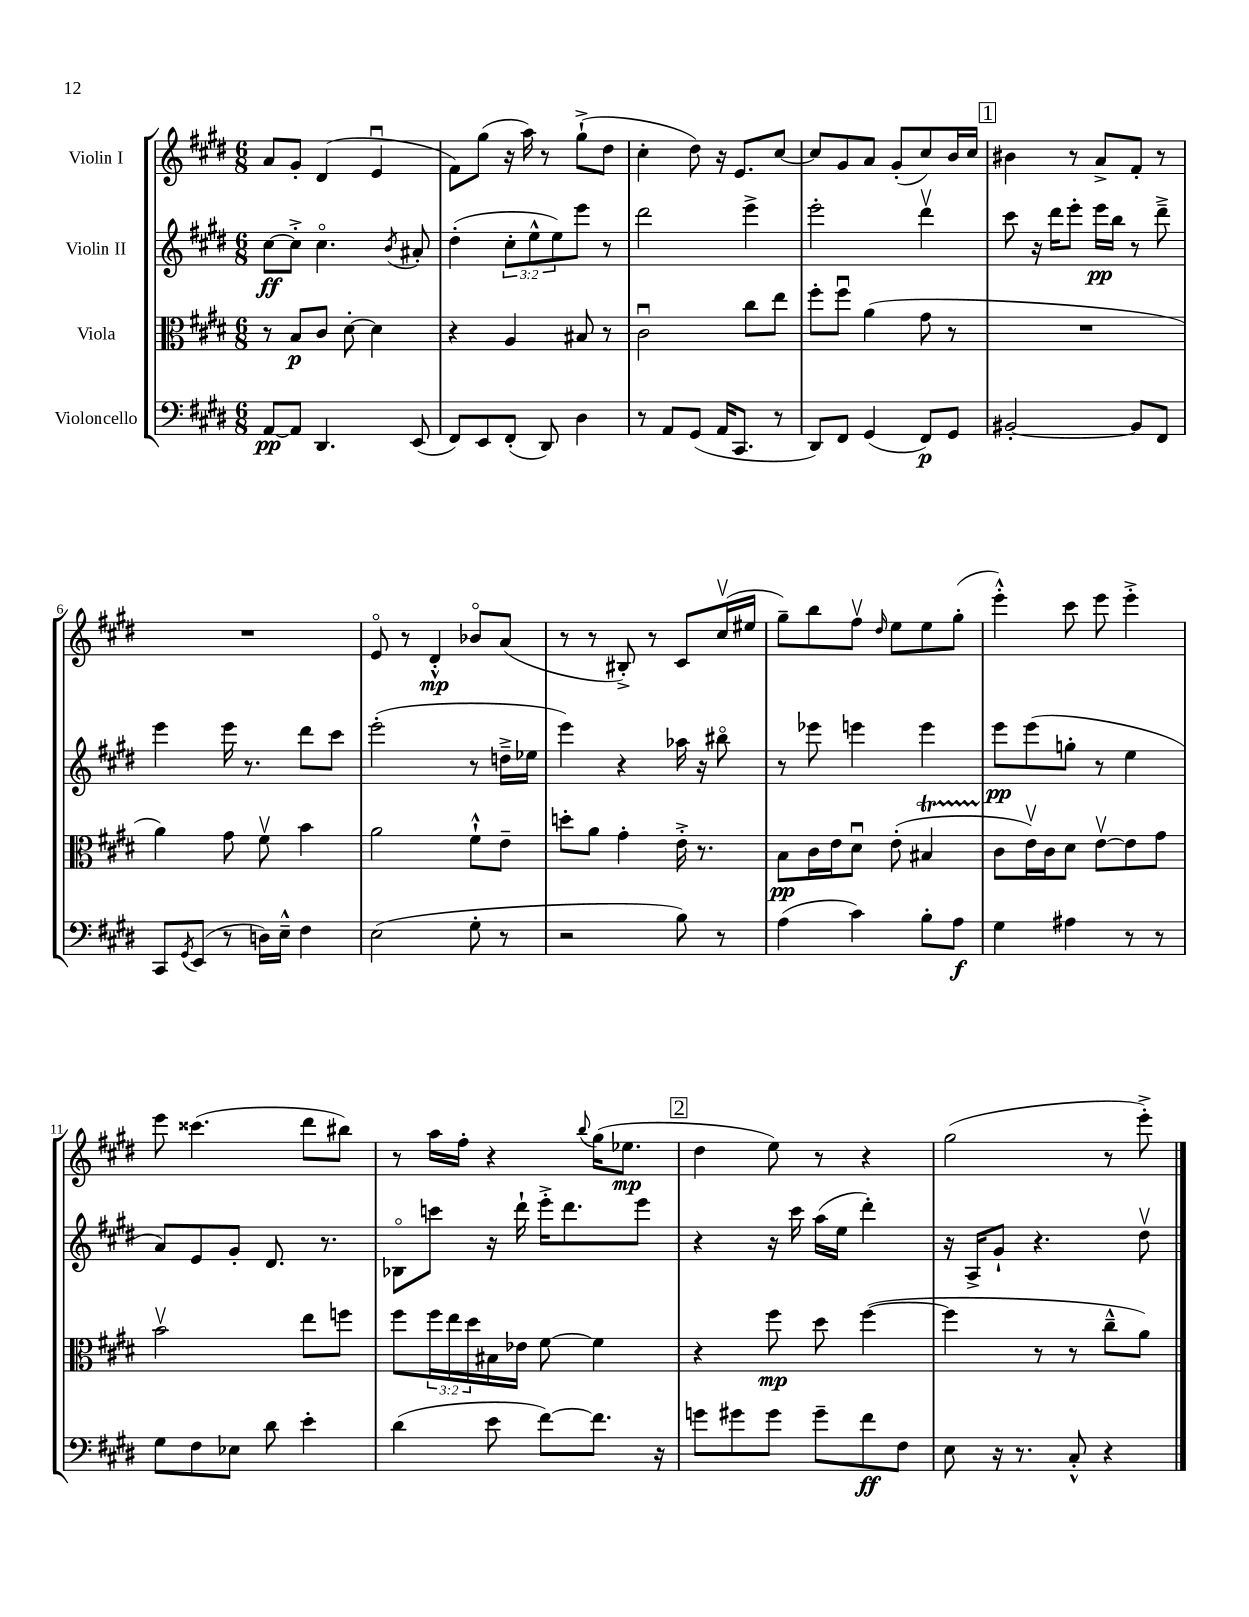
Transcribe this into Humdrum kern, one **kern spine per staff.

**kern	**kern	**kern	**kern
*staff4	*staff3	*staff2	*staff1
*clefF4	*clefC3	*clefG2	*clefG2
*k[f#c#g#d#]	*k[f#c#g#d#]	*k[f#c#g#d#]	*k[f#c#g#d#]
*M6/8	*M6/8	*M6/8	*M6/8
[8AA	8r	[8cc#	8a
8AA]	8B	8cc#'^]	8g#'
4.DD#	8c#	4.cc#o	(4d#
.	[8d#'	.	.
.	4d#]	.	4eu
.	.	8qb	.
(8EE	.	8a#'	.
=	=	=	=
8FF#)	4r	(4dd#'	8f#)
8EE	.	.	(8gg#
(8FF#'	4A	12cc#'	16r
.	.	.	16aa)
.	.	12ee^^	.
8DD#)	.	.	8r
.	.	12ee)	.
4D#	8B#	8eee	(8gg#`^
.	8r	8r	8dd#
=	=	=	=
8r	2c#u	2ddd#	4cc#'
8AA	.	.	.
(8GG#	.	.	8dd#)
16AA	.	.	16r
8.CC#	.	.	8.e
.	8cc#	4eee^	.
8r	8ee	.	[8cc#
=	=	=	=
8DD#)	8ff#'	2eee'	8cc#]
8FF#	8ff#u	.	8g#
(4GG#	(4a	.	8a
.	.	.	(8g#'
8FF#)	8g#	4ddd#v	8cc#)
8GG#	8r	.	16b
.	.	.	16cc#
=	=	=	=
[2BB#'	2.r	8ccc#	4b#
.	.	16r	.
.	.	16ddd#	.
.	.	8eee'	8r
.	.	16eee	8a^
.	.	16bb	.
8BB#]	.	8r	8f#'
8FF#	.	8ddd#~^	8r
=	=	=	=
8CC#	4a)	4eee	2.r
8qGG#	.	.	.
(8EE	.	.	.
8r	8g#	16eee	.
.	.	8.r	.
16D)	8f#v	.	.
16E~^^	.	.	.
4F#	4b	8ddd#	.
.	.	8ccc#	.
=	=	=	=
(2E	2a	(2eee'	8eo
.	.	.	8r
.	.	.	4d#'^^
8G#'	8f#`^^	8r	8b-o
8r	8e~	16dd~^	(8a
.	.	16ee-	.
=	=	=	=
2r	8dd'	4eee)	8r
.	8a	.	8r
.	4g#'	4r	8B#'^)
.	.	.	8r
8B)	16e'^	16aa-	8c#
.	8.r	16r	.
8r	.	8bb#o	(16cc#v
.	.	.	16ee#
=	=	=	=
(4A	8B	8r	8gg#~)
.	16c#	8eee-	8bb
.	16e	.	.
4c#)	8d#u	4eee	8ff#v
.	.	.	16qqdd#
.	(8e'	.	8ee
8B'	4B#	4eee	8ee
8A	.	.	(8gg#'
=	=	=	=
4G#	8c#	8eee	4eee'^^)
.	16ev)	(8eee	.
.	16c#	.	.
4A#	8d#	8gg'	8ccc#
.	[8ev	8r	8eee
8r	8e]	4ee	4eee'^
8r	8g#	.	.
=	=	=	=
8G#	2bv	8a)	8eee
8F#	.	8e	(4.ccc##
8E-	.	8g#'	.
8d#	.	8.d#	.
4e'	8ee	.	8ddd#
.	.	8.r	.
.	8ff	.	8bb#)
=	=	=	=
(4d#	8ff#	8B-o	8r
.	24ff#	8ccc	16aa
.	24ee	.	.
.	.	.	16ff#'
.	24dd#	.	.
8e	16B#	16r	4r
.	16e-	16ddd#`	.
[8f#)	[8f#	16eee'^	.
.	.	8.ddd#	.
.	.	.	8qqbb
8.f#]	4f#]	.	(16gg#
.	.	.	8.ee-
.	.	8eee	.
16r	.	.	.
=	=	=	=
8g	4r	4r	4dd#
8g#	.	.	.
8g#	8ff#	16r	8ee)
.	.	16ccc#	.
8g#~	8dd#	(16aa	8r
.	.	16ee	.
8f#	([4ff#	4ddd#')	4r
8F#	.	.	.
=	=	=	=
8E	4ff#]	16r	(2gg#
.	.	16A^	.
16r	.	8g#`	.
8.r	.	.	.
.	8r	4.r	.
8C#'^^	8r	.	.
4r	8cc#~^^	.	8r
.	8a)	8dd#v	8eee'^)
==	==	==	==
*-	*-	*-	*-
